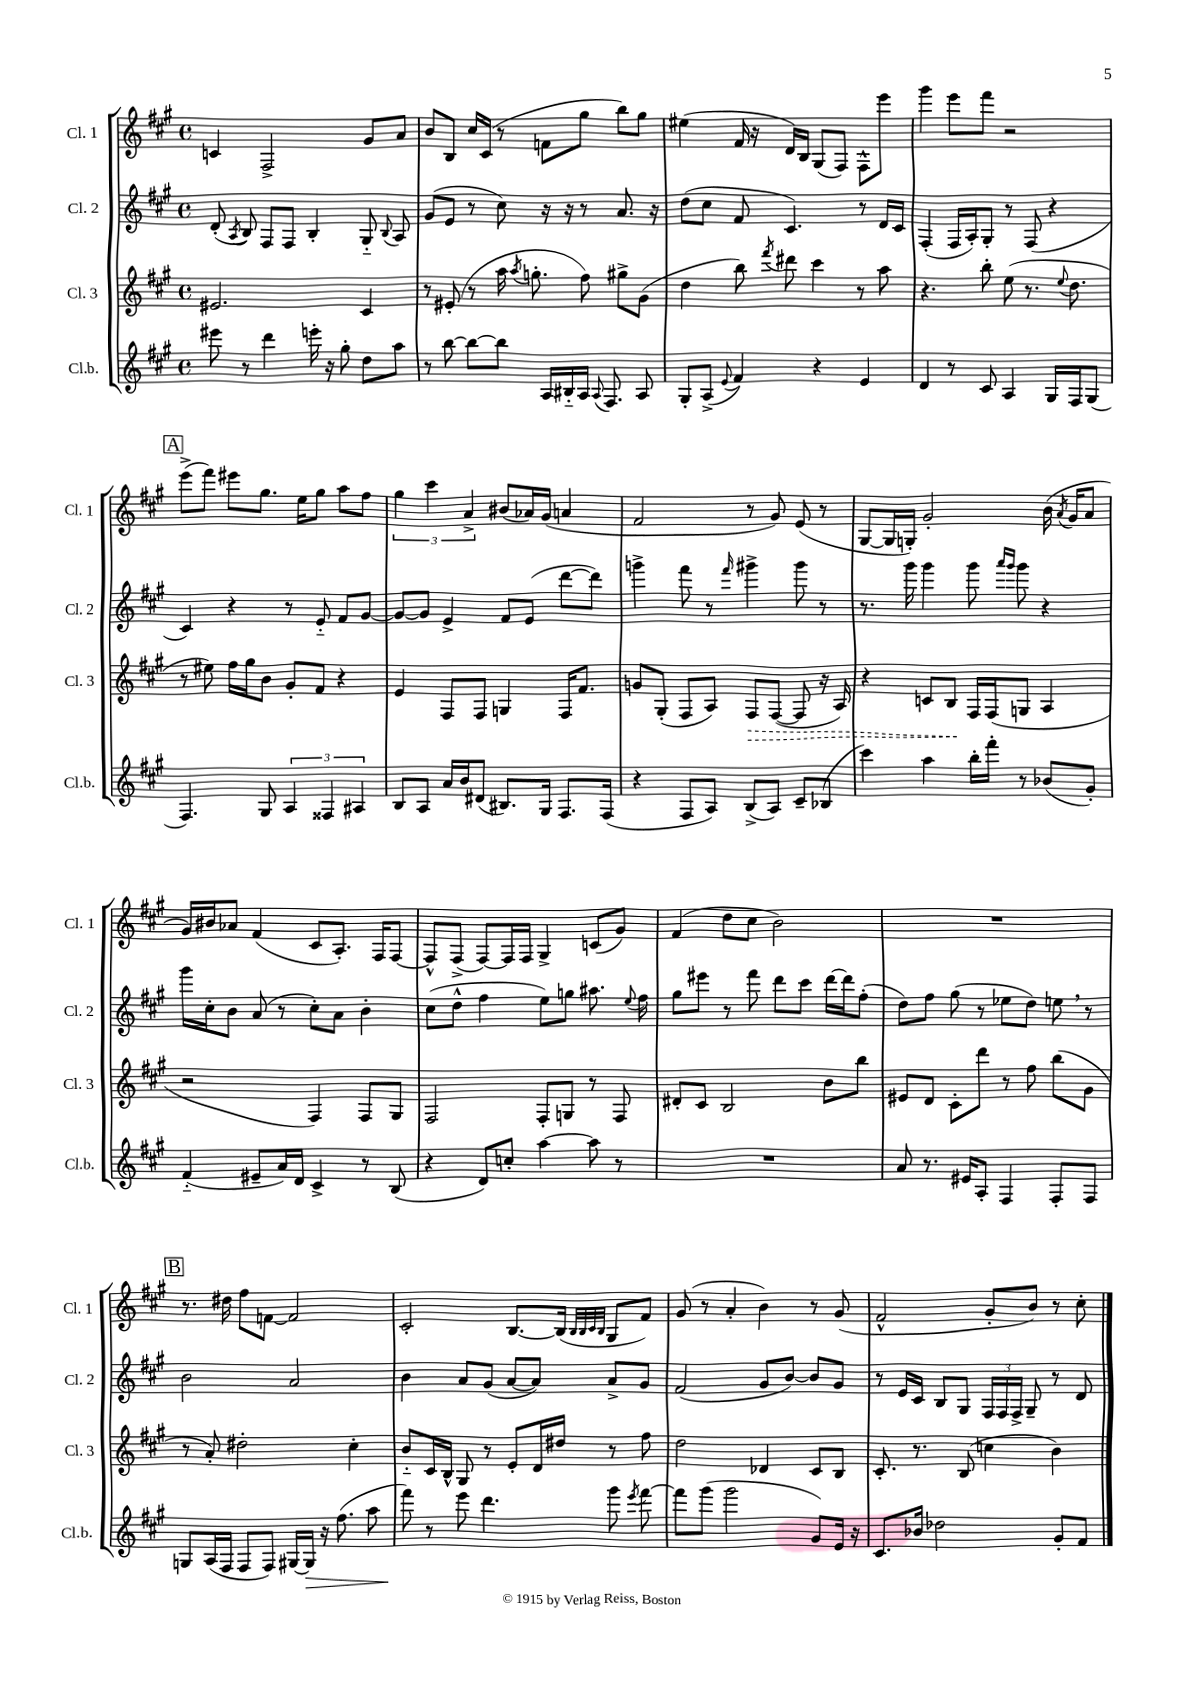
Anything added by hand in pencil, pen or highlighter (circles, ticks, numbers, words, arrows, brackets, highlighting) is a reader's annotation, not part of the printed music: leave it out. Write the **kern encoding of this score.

**kern	**kern	**kern	**kern
*staff4	*staff3	*staff2	*staff1
*clefG2	*clefG2	*clefG2	*clefG2
*k[f#c#g#]	*k[f#c#g#]	*k[f#c#g#]	*k[f#c#g#]
*M4/4	*M4/4	*M4/4	*M4/4
*met(c)	*met(c)	*met(c)	*met(c)
8eee#	2.e#	(8d'	4c
.	.	8qA	.
8r	.	8B)	.
4ddd	.	8F#	2F#^
.	.	8F#	.
16eee'	.	4B'	.
16r	.	.	.
8gg#'	.	.	.
8dd	4c#	8G#'~	8g#
.	.	8qqB	.
8aa	.	8A	8a
=	=	=	=
8r	8r	(8g#	8b
[8bb	(8e#'	8e	8B
8bb_	8r	8r	16cc#
.	.	.	(16c#
8bb]	16aa	8cc#)	8r
.	8qaa	.	.
.	8.gg'	.	.
16A	.	16r	8f
16B#'~	.	16r	.
16A	8ff#)	8r	8gg#
8qqA	.	.	.
8.F#	.	.	.
.	8gg#^	8.a	8bb)
8A	(8g#	.	8gg#
.	.	16r	.
=	=	=	=
8G#'	4dd	(8dd	(4ee#
(8A^	.	8cc#	.
8qqe	.	.	.
4f#)	8bb)	8f#	16f#
.	.	.	16r
.	8qfff#	.	.
.	8ddd#	4.c#)	16d)
.	.	.	16B
4r	4ccc#	.	(8G#
.	.	.	8F#)
4e	8r	8r	8F#^^
.	8aa	16d	8eee
.	.	16c#	.
=	=	=	=
4d	4.r	(4F#'	4ggg#
8r	.	16F#	8eee
.	.	16A')	.
8c#	8bb'	8G#'	8fff#
4A	(8ee	8r	2r
.	8.r	(8F#	.
16G#	.	4r	.
.	8qqee	.	.
16F#	8.dd	.	.
(8G#	.	.	.
=	=	=	=
4.F#)	8r	4c#)	(8eee^
.	8ee#)	.	8fff#)
.	16ff#	4r	8eee#
.	16gg#	.	.
8G#	8b	.	8.gg#
6A	8g#'	8r	.
.	.	.	16ee
.	8f#	8e'~	8gg#
6F##	.	.	.
.	4r	8f#	8aa
6A#	.	.	.
.	.	[8g#	8ff#
=	=	=	=
8B	4e	8g#_	6gg#
8A	.	8g#]	.
.	.	.	6ccc#
16a	8F#	4e^	.
16b	.	.	.
.	.	.	6a^
(8d#	8F#	.	.
8.B#)	4G	8f#	(8b#
.	.	(8e	16a-)
16G#	.	.	(16g#
8.F#	16F#	[8ddd	4a
.	8.f#	.	.
.	.	8ddd])	.
(16F#	.	.	.
=	=	=	=
4r	8g	4ggg^	2f#
.	(8G#'	.	.
8F#	8F#	8fff#	.
8A)	8A)	8r	.
.	.	16qqfff#	.
(8B^	8F#	4ggg#^	8r
8A)	([8F#	.	8g#)
8c#~	8F#]	8ggg#	(8e
(8B-	16r	8r	8r
.	16A)	.	.
=	=	=	=
4ccc#)	4r	8.r	[8G#
.	.	.	16G#]
.	.	16ggg#	16G')
4aa	8c	4ggg#	2g#'
.	8B	.	.
16bb'	16F#	8ggg#	.
16fff#'	(16F#	.	.
.	.	16qqaaa	.
.	.	16qqggg#	.
8r	8G	8ggg#	.
(8b-	4A	4r	(16b
.	.	.	8qa
.	.	.	16g#
8g#')	.	.	8a
=	=	=	=
(4f#'~	2r	16ggg#	16g#)
.	.	16cc#'	16b#
.	.	8b	8a-
8e#~	.	(8a	(4f#
16a)	.	8r	.
16d	.	.	.
4c#^	4F#)	8cc#')	8c#
.	.	8a	8.A')
8r	8F#	4b'	.
.	.	.	16F#
(8B	8G#	.	[8F#
=	=	=	=
4r	2F#	(8cc#	8F#^^]
.	.	8dd^^	(8F#^
8d)	.	4ff#	[8F#)
8cc'	.	.	16F#]
.	.	.	16F#
[4aa	8F#'	8ee)	4G#^
.	8G	8gg	.
8aa]	8r	8.aa#	(8c
8r	8F#	.	8g#)
.	.	8qqee	.
.	.	16ff#	.
=	=	=	=
1r	8d#'	8gg#	(4f#
.	8c#	8eee#	.
.	2B	8r	8dd
.	.	8fff#	8cc#
.	.	8ddd	2b)
.	.	8ccc#	.
.	8b	[16ddd	.
.	.	16ddd]	.
.	8bb	(8ff#'	.
=	=	=	=
8a	8e#	8dd)	1r
8.r	8d	8ff#	.
.	8c#'	(8gg#	.
16e#	.	.	.
8A'	8ddd	8r	.
4F#	8r	8ee-	.
.	8ff#	8dd)	.
8F#'	(8bb	8ee	.
8F#	8g#	8r	.
=	=	=	=
8G	8r	2b	8.r
(16A	8a')	.	.
16F#	.	.	16dd#
8F#	2dd#'	.	8ff#
8F#)	.	.	[8f
[16G#	.	2a	2f]
16G#]	.	.	.
16r	.	.	.
(8.ff#	.	.	.
.	4cc#'	.	.
8aa	.	.	.
=	=	=	=
8fff#)	8b'~	4b	2c#'
8r	16c#	.	.
.	16B^^	.	.
8eee	8G#	8a	.
4.ddd	8r	(8g#	.
.	8e'	[8a	[8.B
.	16d	8a])	.
.	16dd#	.	(16B]
.	.	.	32qqB
.	.	.	32qqB
.	.	.	32qqc#
.	.	.	32qqB
8ggg#	8r	8a^	8G#
8qeee	.	.	.
[8fff#	8ff#	8g#	8f#)
=	=	=	=
8fff#]	2dd	(2f#	(8g#
(8ggg#	.	.	8r
2ggg#	.	.	4a'
.	4d-	8g#	4b)
.	.	[8b)	.
8g#)	8c#	8b]	8r
16e	8B	8g#	(8g#
16r	.	.	.
=	=	=	=
8.c#	8.c#'	8r	2f#^^
.	.	16e	.
16b-	8.r	16c#	.
2dd-	.	8B	.
.	(8B	8G#	.
.	4cc	24F#	8g#'
.	.	24F#	.
.	.	24F#^	.
.	.	8G#~	8b)
8g#'	4b)	8r	8r
8f#	.	8d	8cc#'
==	==	==	==
*-	*-	*-	*-
